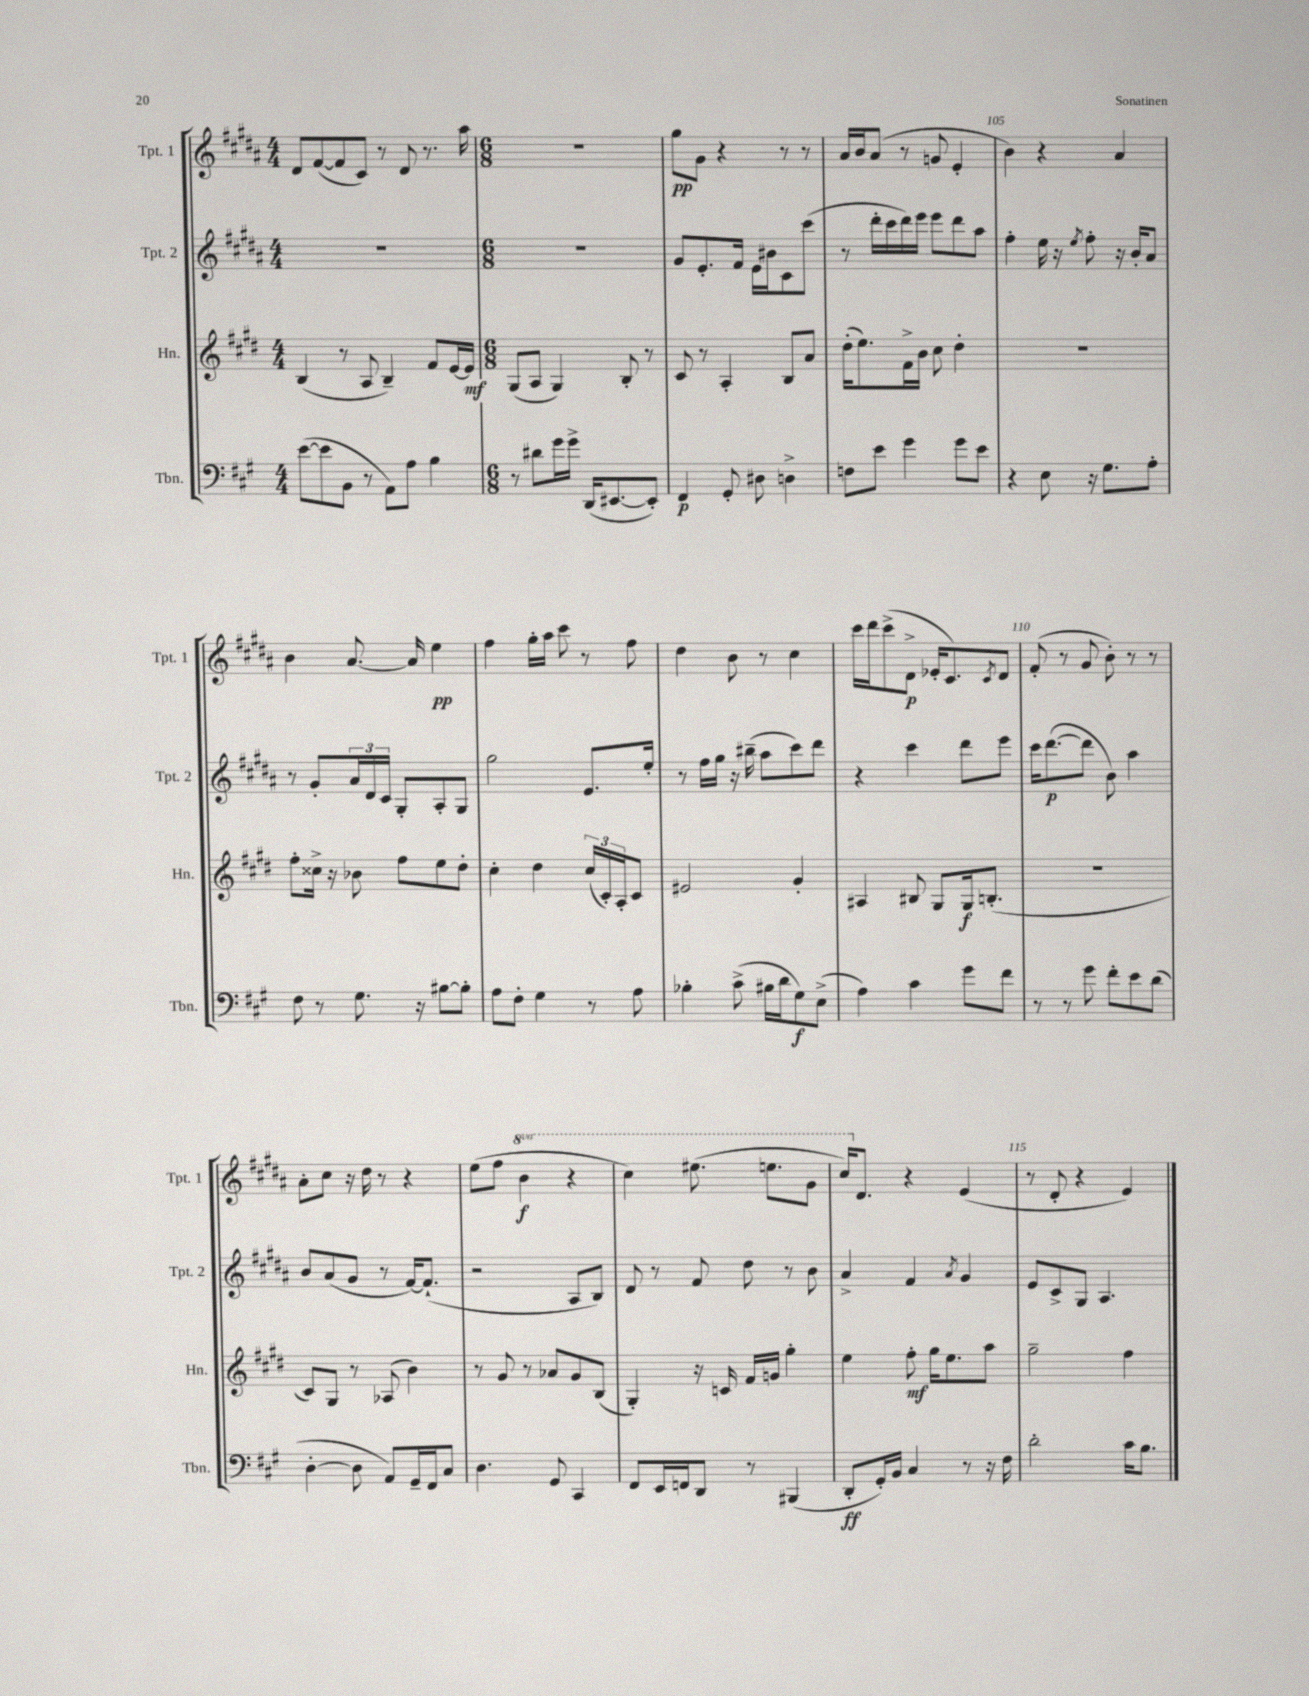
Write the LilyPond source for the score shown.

<<
\new StaffGroup <<
\new Staff = "s0" \with { instrumentName = "Tpt. 1" shortInstrumentName = "Tpt. 1" } {
    \clef treble \key b \major \numericTimeSignature \time 4/4 \set Staff.ottavationMarkups = #ottavation-simple-ordinals
    dis'8 fis'8~( fis'8 cis'8) r8 dis'8 r8. ais''16 |
    \numericTimeSignature \time 6/8 R2. |
    gis''8\pp gis'8 r4 r8 r8 |
    ais'16 b'16 ais'8( r8 g'8 e'4-. |
    b'4) r4 ais'4 |
    b'4 ais'8.~ ais'16 e''4\pp |
    fis''4 gis''16-. ais''16 cis'''8 r8 fis''8 |
    dis''4 b'8 r8 cis''4 |
    cis'''16 dis'''16 cis'''8->( dis'8->\p ees'16-. cis'8.) \acciaccatura { cis'8 } dis'8 |
    fis'8-.( r8 gis'8 b'8-.) r8 r8 |
    ais'8-. cis''8 r16 dis''16 r8 r4 |
    e''8( fis''8 \ottava #1 b''4\f r4 |
    cis'''4) eis'''8.( e'''8. gis''8 |
    cis'''16) \ottava #0 dis'8. r4 e'4( |
    r8 dis'8-. r4 e'4) \bar "|." |
}
\new Staff = "s1" \with { instrumentName = "Tpt. 2" shortInstrumentName = "Tpt. 2" } {
    \clef treble \key b \major \numericTimeSignature \time 4/4
    R1 |
    \numericTimeSignature \time 6/8 R2. |
    gis'8 e'8.-. fis'16 e'16 bis'16 cis'8 cis'''8( |
    r8 dis'''16-. cis'''16 dis'''16) e'''16 e'''8 dis'''8 ais''8 |
    fis''4-. e''16 r16 \acciaccatura { e''8 } fis''8-. r16 b'16-. ais'8 |
    r8 gis'8-. \tuplet 3/2 { ais'16 dis'16 cis'16 } gis8-. ais8-. gis8 |
    gis''2 e'8. e''16-. |
    r8 fis''16 gis''16 r16 bis''16--( ais''8 cis'''8) dis'''8 |
    r4 cis'''4 dis'''8 e'''8 |
    cis'''16 dis'''8.~\p( dis'''8 b'8) ais''4 |
    b'8 ais'8( gis'8 r8 fis'16~) fis'8.-!( |
    r2 ais8 b8) |
    dis'8 r8 fis'8 dis''8 r8 b'8 |
    ais'4-> fis'4 \acciaccatura { ais'8 } gis'4 |
    e'8 cis'8-> gis8 ais4. \bar "|." |
}
\new Staff = "s2" \with { instrumentName = "Hn." shortInstrumentName = "Hn." } {
    \clef treble \key e \major \numericTimeSignature \time 4/4
    b4( r8 a8 b4--) fis'8 e'16~ e'16\mf |
    \numericTimeSignature \time 6/8 gis8( a8 gis4) b8-. r8 |
    cis'8 r8 a4-. b8 a'8 |
    dis''16-.( e''8.) fis'16-> b'16 cis''8 dis''4-. |
    R2. |
    fis''8-. cisis''16-> r16 bes'8 fis''8 e''8 dis''8-. |
    cis''4-. dis''4 \tuplet 3/2 { cis''16( cis'16-.) a16-. } cis'8 |
    eis'2 gis'4-. |
    ais4 bis8 gis8 gis16\f b8.-.( |
    R2. |
    cis'8) gis8 r8 aes8( b'4) |
    r8 gis'8 r8 aes'8 gis'8 b8( |
    gis4-.) r16 c'16 fis'16 g'16 gis''4-. |
    e''4 fis''8-.\mf gis''16 e''8. a''8 |
    gis''2-- fis''4 \bar "|." |
}
\new Staff = "s3" \with { instrumentName = "Tbn." shortInstrumentName = "Tbn." } {
    \clef bass \key a \major \numericTimeSignature \time 4/4
    e'8~( e'8 b,8 r8 a,8) a8 b4 |
    \numericTimeSignature \time 6/8 r8 dis'8 gis'16 gis'16-> d,16( eis,8.~ eis,8-.) |
    fis,4\p gis,8-. dis8 d4-> |
    f8 e'8 gis'4 gis'8 e'8 |
    r4 e8 r16 gis8. a8-. |
    fis8 r8 gis8. r16 bis8~ bis8-. |
    a8 fis8-. gis4 r8 a8 |
    bes4-. cis'8->( bis16 d'16 gis8\f) e8->( |
    a4) cis'4 gis'8 fis'8 |
    r8 r8 gis'8 fis'8-. e'8 d'8( |
    d4~-. d8 a,8) gis,16-- fis,16 cis8 |
    d4. gis,8 cis,4 |
    fis,8 e,16 f,16 d,8 r8 bis,,4( |
    d,8-.\ff gis,16-.) b,16 cis4 r8 r16 fis16 |
    d'2-. cis'16 b8. \bar "|." |
}
>>
>>
\layout { \context { \Score currentBarNumber = #101 \override BarNumber.break-visibility = ##(#f #t #t) barNumberVisibility = #(every-nth-bar-number-visible 5) } }
